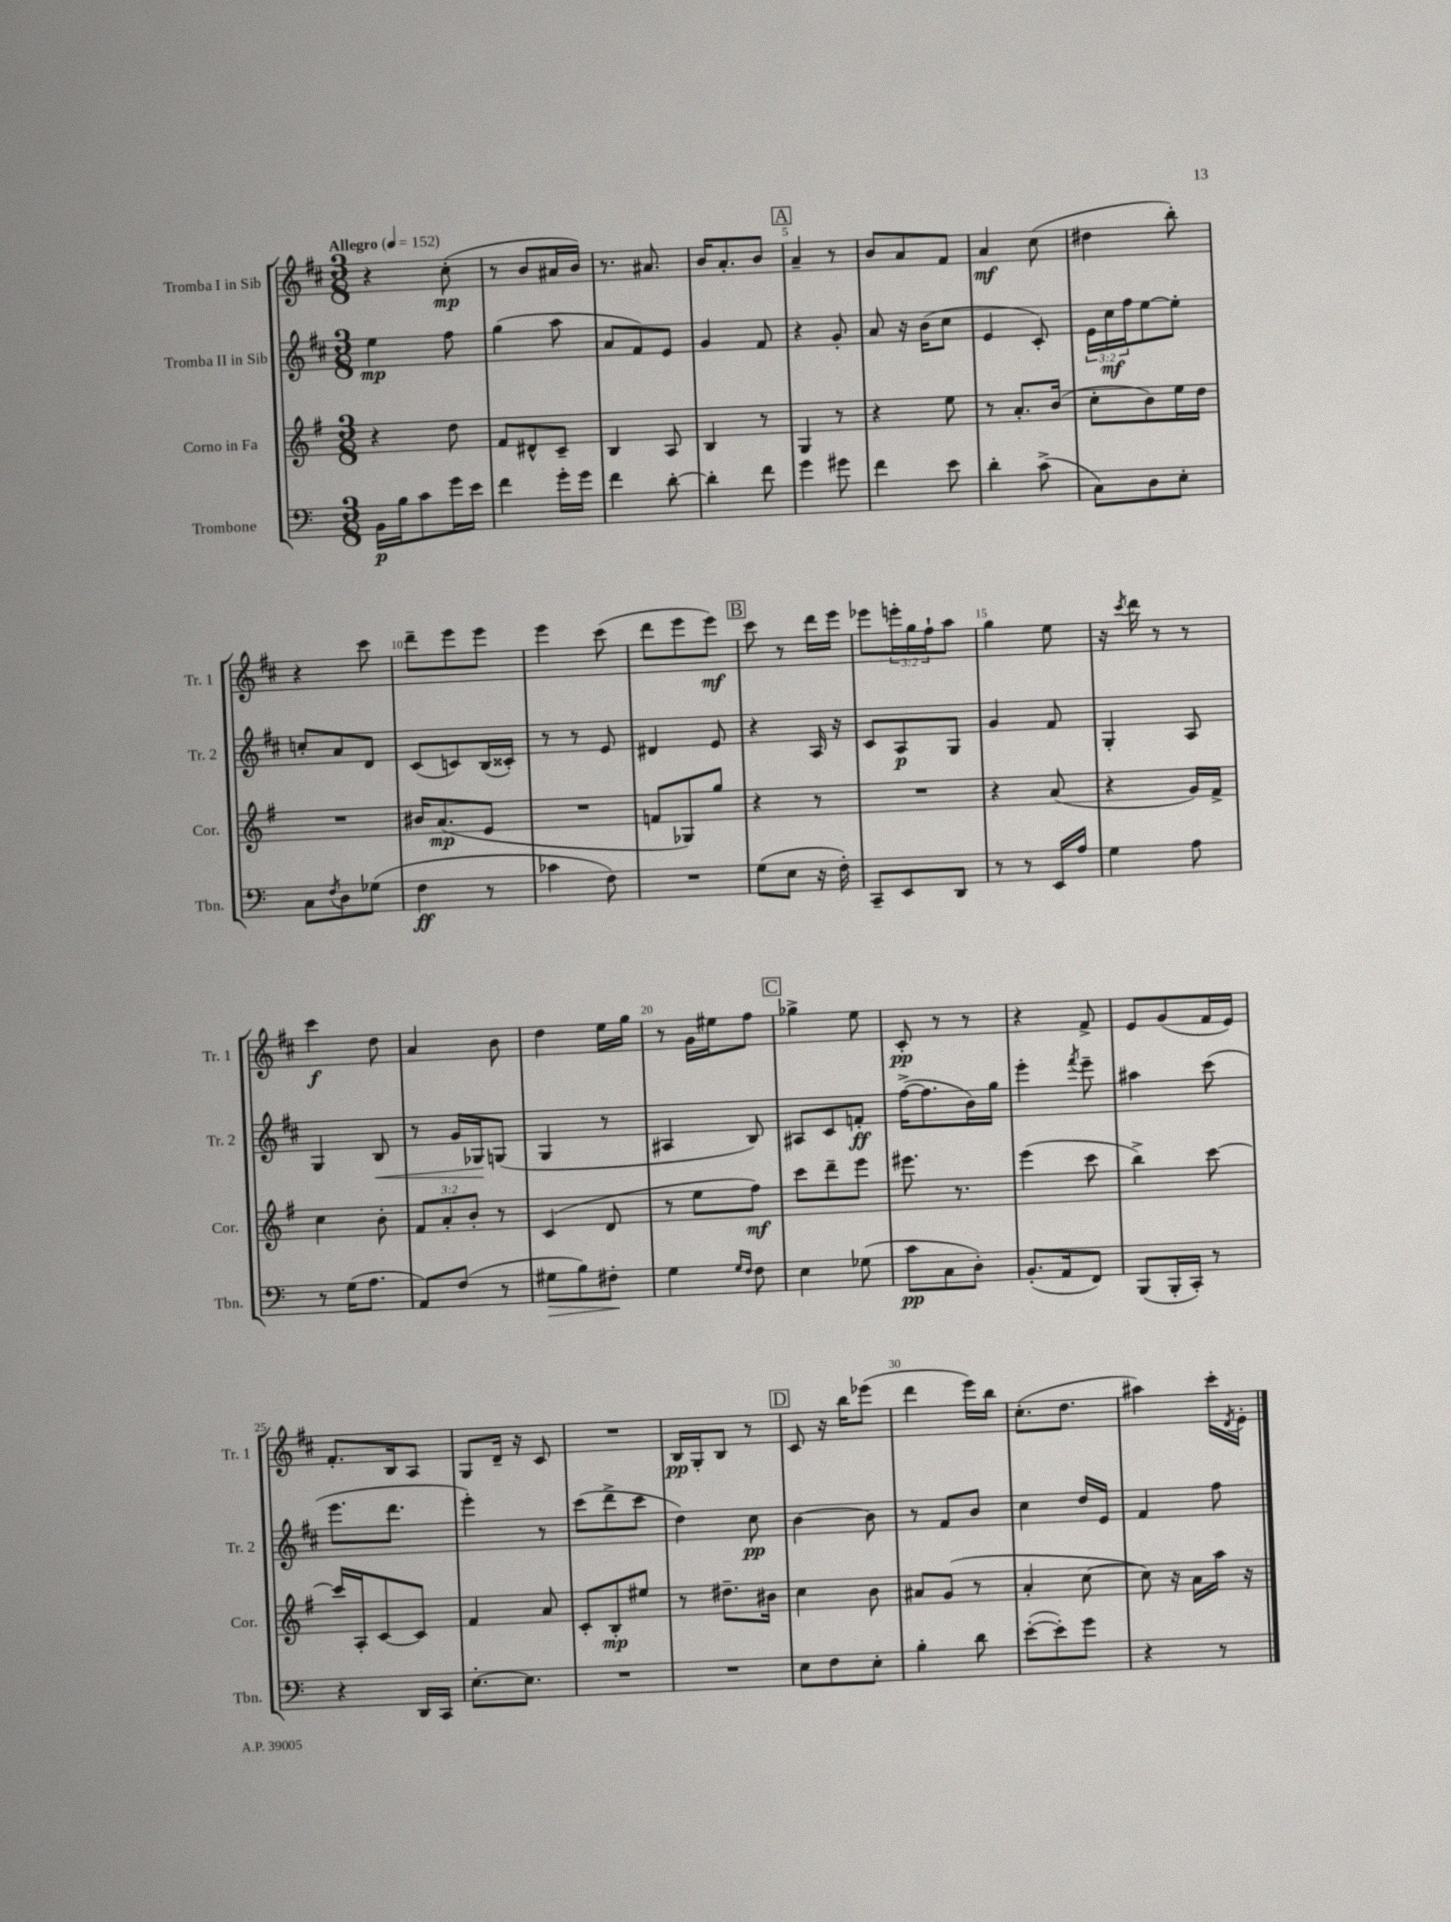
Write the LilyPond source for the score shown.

<<
\new StaffGroup <<
\new Staff = "s0" \with { instrumentName = "Tromba I in Sib" shortInstrumentName = "Tr. 1" } {
    \clef treble \key d \major \numericTimeSignature \time 3/8 \override Staff.TupletNumber.text = #tuplet-number::calc-fraction-text \tempo "Allegro" 4 = 152
    r4 cis''8-.\mp( |
    r8 b'8 ais'16 b'16) |
    r8. ais'8. |
    b'16 a'8.-. b'8 |
    \mark \markup { \box "A" } a'4-- r8 |
    b'8 a'8 fis'8 |
    a'4\mf cis''8( |
    dis''4 b''8-.) |
    r4 cis'''8 |
    d'''8-- e'''8 e'''8 |
    e'''4 cis'''8( |
    d'''8 e'''8 e'''8\mf) |
    \mark \markup { \box "B" } cis'''8 r8 d'''16 e'''16 |
    ees'''8 \tuplet 3/2 { e'''16-. g''16 fis''16-! } a''8 |
    g''4 e''8 |
    r16 \acciaccatura { cis'''8 } d'''16 r8 r8 |
    cis'''4\f d''8 |
    a'4 b'8 |
    d''4 e''16 g''16 |
    r8 g'16 eis''16 fis''8 |
    \mark \markup { \box "C" } ges''4-> e''8 |
    cis'8-.\pp r8 r8 |
    r4 fis'8-> |
    e'8 g'8( fis'16 e'16) |
    fis'8.-. b16 a8 |
    g8 d'16-- r16 cis'8 |
    R4. |
    b16\pp g16-. b8 r8 |
    \mark \markup { \box "D" } cis'8 r16 b''16 ees'''8( |
    d'''4 e'''16) b''16 |
    cis''8.-.( d''8. |
    ais''4) cis'''16-. \acciaccatura { d'8 } e'16-. \bar "|." |
}
\new Staff = "s1" \with { instrumentName = "Tromba II in Sib" shortInstrumentName = "Tr. 2" } {
    \clef treble \key d \major \numericTimeSignature \time 3/8 \override Staff.TupletNumber.text = #tuplet-number::calc-fraction-text
    e''4\mp fis''8 |
    g''4( a''8 |
    a'8 fis'8) e'8 |
    g'4 fis'8 |
    \mark \markup { \box "A" } r4 g'8-. |
    a'8 r16 b'16( cis''8 |
    e'4 cis'8-.) |
    \tuplet 3/2 { e'16 cis''16\mf fis''16 } e''8~ e''8-. |
    c''8-. a'8 d'8 |
    cis'8( c'8) b16( cisis'16-.) |
    r8 r8 e'8 |
    dis'4 e'8 |
    \mark \markup { \box "B" } r4 a16 r16 |
    cis'8 a8\p g8 |
    g'4 fis'8 |
    g4-. a8 |
    g4 b8\< |
    r8 g'16 ges16\! g8( |
    g4 r8 |
    ais4 b8) |
    \mark \markup { \box "C" } ais8 cis'8 f'8-.\ff |
    fis''16~->( fis''8. b'16) g''16 |
    e'''4-. \acciaccatura { fis'''8 } e'''8-- |
    ais''4 cis'''8( |
    e'''8. d'''8. |
    e'''4-.) r8 |
    cis'''8( d'''8-> cis'''8 |
    d''4) cis''8\pp |
    \mark \markup { \box "D" } b'4~ b'8 |
    r8 fis'8 b'8 |
    cis''4 d''16 e'16 |
    fis'4 fis''8 \bar "|." |
}
\new Staff = "s2" \with { instrumentName = "Corno in Fa" shortInstrumentName = "Cor." } {
    \clef treble \key g \major \numericTimeSignature \time 3/8 \override Staff.TupletNumber.text = #tuplet-number::calc-fraction-text
    r4 d''8 |
    fis'8 dis'8-^ c'8-- |
    b4 a8 |
    b4 r8 |
    \mark \markup { \box "A" } g4 r8 |
    r4 e''8 |
    r8 a'8.-. b'16( |
    c''8-. b'8) e''16 d''16 |
    R4. |
    bis'16 a'8.\mp( e'8 |
    R4. |
    f'8 ges8) g''8 |
    \mark \markup { \box "B" } r4 r8 |
    R4. |
    r4 a'8( |
    r4 g'16) fis'16-> |
    c''4 b'8-. |
    \tuplet 3/2 { fis'8 a'8-. b'8-. } r8 |
    c'4( d'8 |
    r8 e''8 fis''8\mf) |
    \mark \markup { \box "C" } c'''8 d'''8-- e'''8 |
    eis'''8. r8. |
    e'''4( c'''8 |
    b''4->) c'''8~ |
    c'''16 a16-. c'8~ c'8 |
    fis'4 a'8 |
    c'8-. b8-.\mp eis''8 |
    r8 dis''8.-- bis'16 |
    \mark \markup { \box "D" } c''4 b'8 |
    ais'8 g'8( r8 |
    a'4-. c''8~ |
    c''8) r16 a'16 a''16 r16 \bar "|." |
}
\new Staff = "s3" \with { instrumentName = "Trombone" shortInstrumentName = "Tbn." } {
    \clef bass \key c \major \numericTimeSignature \time 3/8
    b,16\p b16 c'8 g'16 e'16 |
    f'4 g'16-. g'16 |
    f'4 d'8~-. |
    d'4-. f'8 |
    \mark \markup { \box "A" } g'4 gis'8 |
    f'4 e'8 |
    d'4-. c'8->( |
    c8) d8 e8-. |
    c8 \acciaccatura { f8 } d8 ges8( |
    f4\ff r8 |
    ces'4 f8) |
    R4. |
    \mark \markup { \box "B" } g8( e8 r16 f16-.) |
    c,8-- e,8 d,8 |
    r8 r8 e,16 a16 |
    g4 a8 |
    r8 g16( a8. |
    a,8) f8( r8 |
    gis8\> b8) fis8-.\! |
    g4 \grace { g16 f16 } f8 |
    \mark \markup { \box "C" } e4 ges8( |
    c'8\pp c8 d8-.) |
    b,8.-.( a,16 f,8) |
    b,,8( b,,16-. c,16-.) r8 |
    r4 d,16 c,16 |
    e8.~-. e8. |
    R4. |
    R4. |
    \mark \markup { \box "D" } e8 f8 e8-. |
    b4-. d'8 |
    e'8~-.( e'8-.) g'8 |
    r4 r8 \bar "|." |
}
>>
>>
\layout { \context { \Score \override BarNumber.break-visibility = ##(#f #t #t) barNumberVisibility = #(every-nth-bar-number-visible 5) } }
